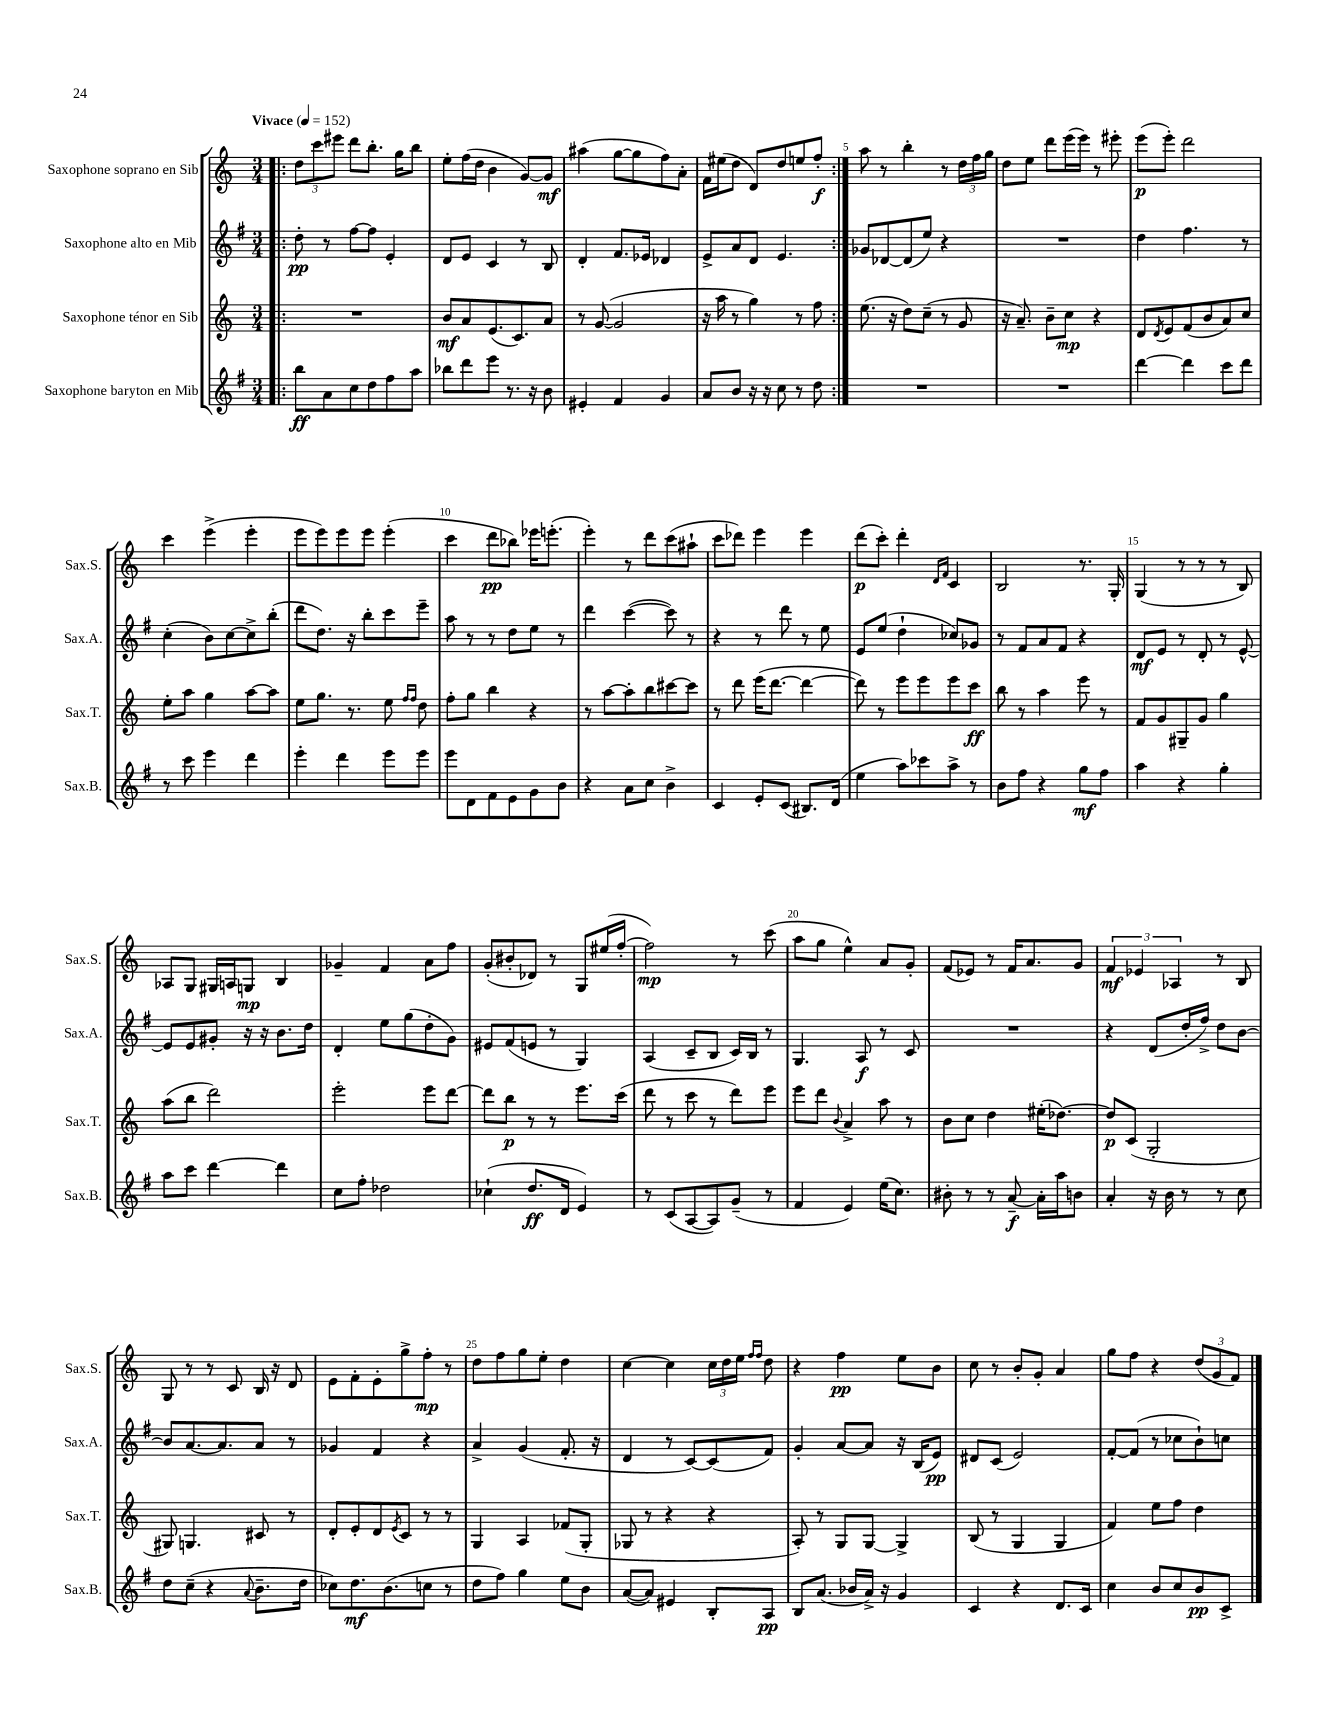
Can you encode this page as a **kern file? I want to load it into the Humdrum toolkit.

**kern	**kern	**kern	**kern
*staff4	*staff3	*staff2	*staff1
*clefG2	*clefG2	*clefG2	*clefG2
*k[f#]	*k[]	*k[f#]	*k[]
*M3/4	*M3/4	*M3/4	*M3/4
*MM152	*MM152	*MM152	*MM152
=!|:	=!|:	=!|:	=!|:
8bb	2.r	8dd'	12dd
.	.	.	12ccc
8a	.	8r	.
.	.	.	12eee#
8cc	.	[8ff#	8ddd
8dd	.	8ff#]	8.bb'
8ff#	.	4e'	.
.	.	.	16gg
8aa	.	.	8bb
=	=	=	=
8bb-	8b	8d	8ee'
8ddd	8a	8e	(16ff
.	.	.	16dd
8eee	(8.e	4c	4b
8.r	.	.	.
.	8.c)	.	.
.	.	8r	[8g)
16r	.	.	.
8b	8a	8B	8g]
=	=	=	=
4e#'	8r	4d'	(4aa#
.	([8g	.	.
4f#	2g]	8.f#	[8gg
.	.	.	8gg]
.	.	16e-	.
4g	.	4d-	8ff)
.	.	.	8a'
=	=	=	=
8a	16r	8e^	16f
.	16aa	.	(16ee#
8b	8r	8a	8dd
16r	4gg)	8d	8d)
16r	.	.	.
8cc	.	4.e	8dd
8r	8r	.	8ee
8dd	8ff	.	8ff'
=:|!	=:|!	=:|!	=:|!
2.r	(8.ee	8g-	8aa
.	.	[8d-	8r
.	16r	.	.
.	8dd)	(8d-]	4bb'
.	(8cc~	8ee)	.
.	8r	4r	8r
.	8g	.	24dd
.	.	.	24ff
.	.	.	24gg
=	=	=	=
2.r	16r	2.r	8dd
.	8.a~)	.	.
.	.	.	8ee
.	8b~	.	8ddd
.	8cc	.	(16eee
.	.	.	16eee)
.	4r	.	8r
.	.	.	8eee#'
=	=	=	=
[4ddd	8d	4dd	(8eee
.	8qd	.	.
.	8e	.	8eee')
4ddd]	(8f	4.ff#	2ddd
.	8b	.	.
8ccc	8a)	.	.
8ddd	8cc	8r	.
=	=	=	=
8r	8ee'	(4cc'	4ccc
8ccc	8aa	.	.
4eee	4gg	8b)	(4eee^
.	.	[8cc	.
4ddd	[8aa	8cc^]	4eee'
.	8aa]	(8bb'	.
=	=	=	=
4eee'	8ee	8ddd	8eee
.	8.gg	8.dd)	8eee)
4ddd	.	.	8eee
.	8.r	16r	.
.	.	8bb'	8eee
8eee	8ee	8ccc	(4eee'
.	16qqff	.	.
.	16qqff	.	.
8eee	8dd	8eee~	.
=	=	=	=
8eee	8ff'	8aa	4ccc
8d	8gg	8r	.
8f#	4bb	8r	8ddd
8e	.	8dd	8bb-)
8g	4r	8ee	16eee-
.	.	.	(8.eee'
8b	.	8r	.
=	=	=	=
4r	8r	4ddd	4eee')
.	[8aa	.	.
8a	8aa']	([4ccc	8r
8cc	8bb	.	8ddd
4b^	[8ccc#	8ccc])	(8ccc
.	8ccc#]	8r	8aa#`
=	=	=	=
4c	8r	4r	8ccc
.	8ddd	.	8ddd-)
8e'	(16eee	8r	4eee
.	[8.ddd	.	.
(8c	.	8ddd	.
8.B#)	4ddd_	8r	4eee
.	.	8ee	.
(16d	.	.	.
=	=	=	=
4ee	8ddd])	8e	(8ddd
.	8r	(8ee	8ccc')
8aa)	8eee	4dd`	4ddd'
8ccc-	8eee	.	.
.	.	.	16qqd
.	.	.	16qqf
8aa^	8eee	8cc-)	4c
8r	8ccc	8g-	.
=	=	=	=
8b	8bb	8r	2B
8ff#	8r	8f#	.
4r	4aa	8a	.
.	.	8f#	.
8gg	8eee	4r	8.r
8ff#	8r	.	.
.	.	.	16G'
=	=	=	=
4aa	8f	8d	(4G
.	8g	8e	.
4r	8G#~	8r	8r
.	8g	8d'	8r
4gg'	4gg	8r	8r
.	.	[8e^^	8B)
=	=	=	=
8aa	(8aa	8e]	8A-
8ccc	8bb	8e	8G
[4ddd	2ddd)	8g#'	16G#
.	.	.	16A
.	.	16r	8G
.	.	16r	.
4ddd]	.	8.b	4B
.	.	16dd	.
=	=	=	=
8cc	2eee'	4d'	4g-~
8ff#'	.	.	.
2dd-	.	8ee	4f
.	.	(8gg	.
.	8eee	8dd'	8a
.	[8ddd	8g)	8ff
=	=	=	=
(4cc-`	8ddd]	8e#	(8g'
.	8bb	(8f#	8b#'
8.dd	8r	8e	8d-)
.	8r	8r	8r
16d	.	.	.
4e)	8.eee	4G)	8G
.	.	.	(16ee#
.	(16ccc	.	[16ff'
=	=	=	=
8r	8ddd	(4A	2ff])
(8c	8r	.	.
[8A	8ccc	8c~	.
8A])	8r	8B	.
(8g~	8ddd)	16c)	8r
.	.	16B	.
8r	8eee	8r	(8ccc
=	=	=	=
4f#	8eee	4.G	8aa
.	8ddd	.	8gg
.	8qqb	.	.
4e)	4a^	.	4ee^^)
.	.	8A	.
(16ee	8aa	8r	8a
8.cc)	.	.	.
.	8r	8c	8g'
=	=	=	=
8b#'	8b	2.r	(8f
8r	8cc	.	8e-)
8r	4dd	.	8r
[8a~	.	.	16f
.	.	.	8.a
16a']	(16ee#'	.	.
16aa	[8.dd-)	.	.
8b	.	.	8g
=	=	=	=
4a'	8dd-]	4r	6f
.	(8c	.	.
.	.	.	6e-
16r	2G'	(8d	.
16b	.	.	.
.	.	.	6A-
8r	.	16dd'	.
.	.	16ff#^)	.
8r	.	8dd	8r
8cc	.	[8b	8B
=	=	=	=
8dd	8G#)	8b]	8G
(8cc~	4.G	[8.a	8r
4r	.	.	8r
.	.	8.a]	.
.	.	.	8c
8qqa	.	.	.
8.b~	8c#	8a	16B
.	.	.	16r
.	8r	8r	8d
16dd	.	.	.
=	=	=	=
8cc-)	8d'	4g-	8e
8.dd	8e'	.	8f'
.	8d	4f#	8e'
(8.b	.	.	.
.	8qe	.	.
.	8c	.	8gg^
8cc	8r	4r	8ff'
8r	8r	.	8r
=	=	=	=
8dd	4G	4a^	8dd
8ff#)	.	.	8ff
4gg	4A	(4g	8gg
.	.	.	8ee'
8ee	(8f-	8.f#'	4dd
8b	8G'	.	.
.	.	16r	.
=	=	=	=
([8a	8G-	4d	[4cc
8a])	8r	.	.
4e#	4r	8r	4cc]
.	.	[8c)	.
8B'	4r	(8c]	24cc
.	.	.	24dd
.	.	.	24ee
.	.	.	16qqff
.	.	.	16qqff
8A	.	8f#)	8dd
=	=	=	=
8B	8A')	4g'	4r
(8.a	8r	.	.
.	8G	[8a	4ff
16b-	.	.	.
16a^)	[8G	8a]	.
16r	.	.	.
4g	4G^]	16r	8ee
.	.	(16B	.
.	.	8e)	8b
=	=	=	=
4c	(8B	8d#	8cc
.	8r	(8c	8r
4r	4G	2e)	8b'
.	.	.	8g'
8.d	4G	.	4a
16c	.	.	.
=	=	=	=
4cc	4f)	[8f#'	8gg
.	.	(8f#]	8ff
8b	8ee	8r	4r
8cc	8ff	8cc-	.
8b	4dd	8b`)	(12dd
.	.	.	12g
8c^	.	8cc	.
.	.	.	12f)
==	==	==	==
*-	*-	*-	*-
